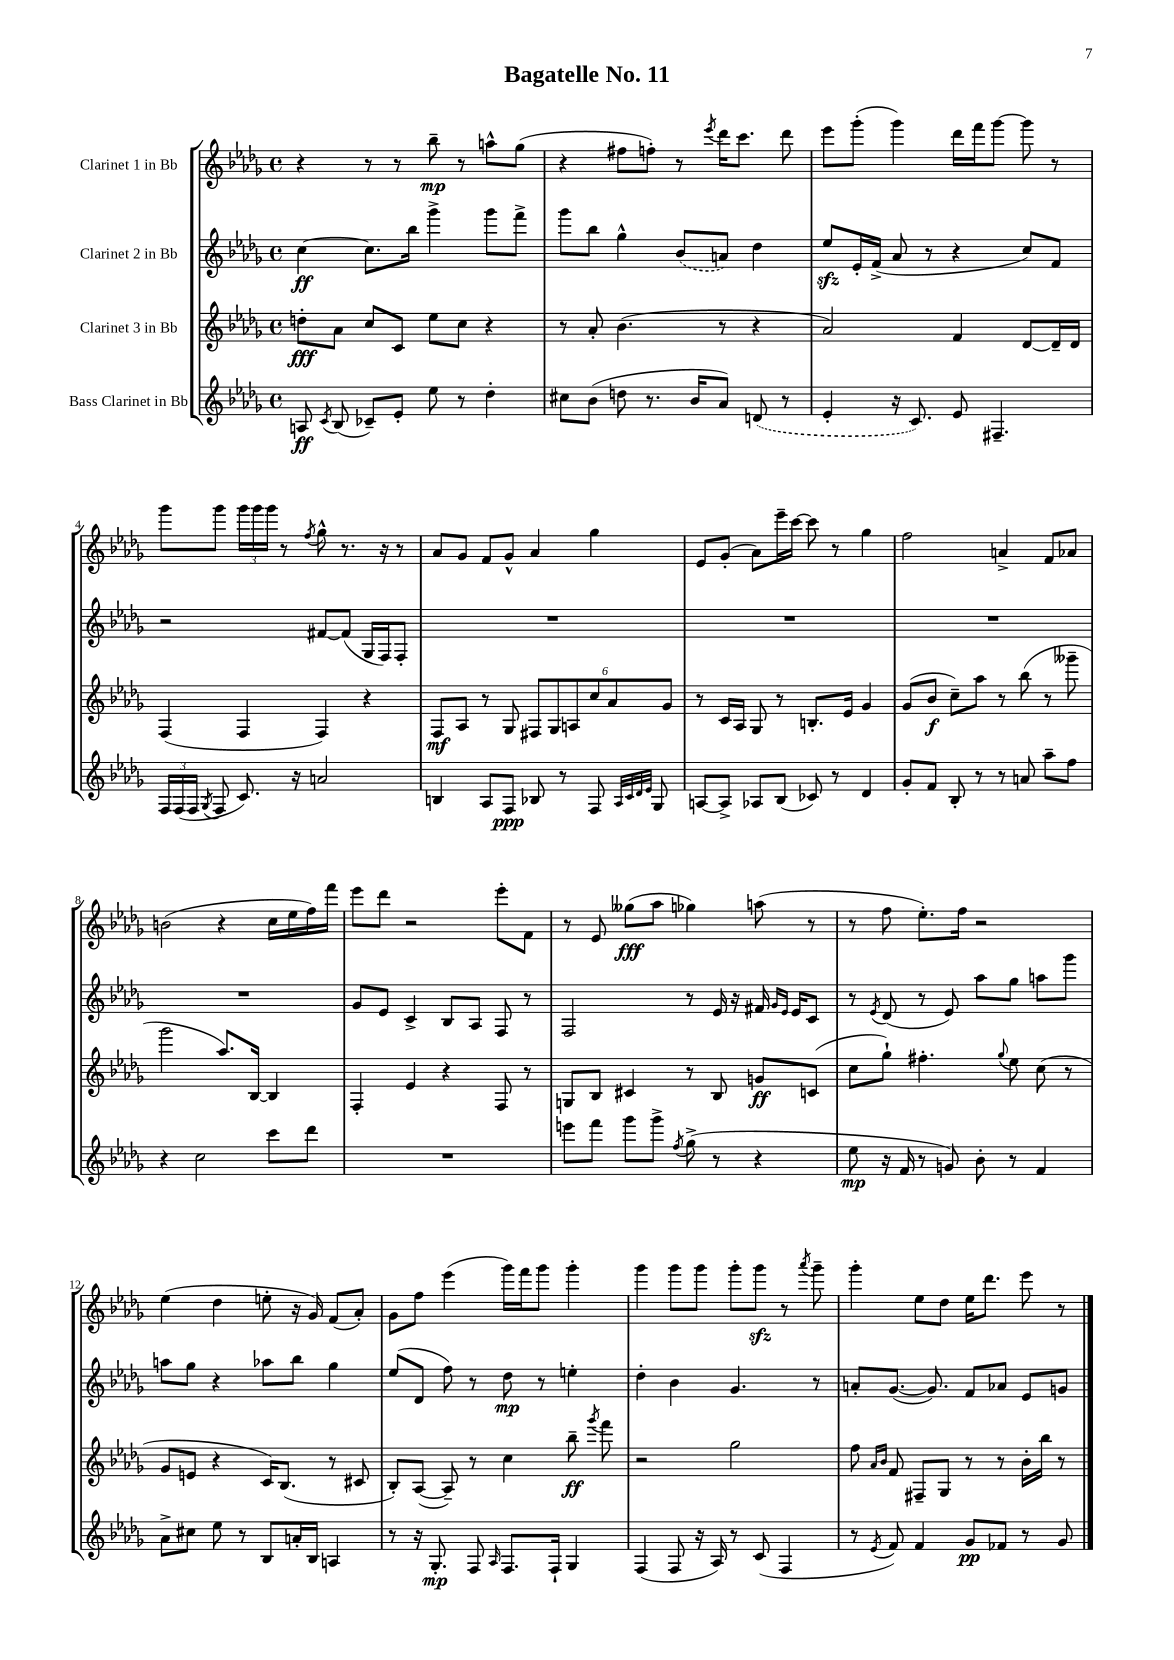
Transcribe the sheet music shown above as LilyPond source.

\header { title = "Bagatelle No. 11" }
<<
\new StaffGroup <<
\new Staff = "s0" \with { instrumentName = "Clarinet 1 in Bb" } {
    \clef treble \key des \major \defaultTimeSignature \time 4/4
    \autoBeamOff r4 r8 r8 bes''8--\mp r8 a''8[-^ ges''8]( |
    r4 fis''8[ f''8]-.) r8 \acciaccatura { ees'''8 } des'''16[ c'''8.] des'''8 |
    ees'''8[ ges'''8]-.( ges'''4) des'''16[ f'''16 ges'''8]~ ges'''8 r8 |
    ges'''8[ ges'''8] \tuplet 3/2 { ges'''16[ ges'''16 ges'''16] } r8 \acciaccatura { f''8 } ges''8-^ r8. r16 r8 |
    aes'8[ ges'8] f'8[ ges'8]-^ aes'4 ges''4 |
    ees'8[ ges'8]-.( aes'8[) ees'''16-- c'''16]~ c'''8 r8 ges''4 |
    f''2 a'4-> f'8[ aes'8] |
    b'2( r4 c''16[ ees''16 f''16) f'''16] |
    ees'''8[ des'''8] r2 ees'''8[-. f'8] |
    r8 ees'8 geses''8[\fff( aes''8] ges''4) a''8( r8 |
    r8 f''8 ees''8.[-.) f''16] r2 |
    ees''4( des''4 e''8-. r16 ges'16) f'8[( aes'8]-.) |
    ges'8[ f''8] ees'''4( ges'''16[) f'''16 ges'''8] ges'''4-. |
    ges'''4 ges'''8[ ges'''8] ges'''8[-. ges'''8]\sfz r8 \acciaccatura { aes'''8 } ges'''8-- |
    ges'''4-. ees''8[ des''8] ees''16[ des'''8.] ees'''8 r8 \bar "|." |
}
\new Staff = "s1" \with { instrumentName = "Clarinet 2 in Bb" } {
    \clef treble \key des \major \defaultTimeSignature \time 4/4
    \autoBeamOff c''4~\ff c''8.[ bes''16] ges'''4-> ges'''8[ f'''8]-> |
    ges'''8[ bes''8] ges''4-^ \once \slurDashed bes'8[( a'8]) des''4 |
    ees''8[\sfz ees'16-. f'16]->( aes'8 r8 r4 c''8[) f'8] |
    r2 fis'8[~ fis'8]( ges16[ f16) f8]-. |
    R1 |
    R1 |
    R1 |
    R1 |
    ges'8[ ees'8] c'4-> bes8[ aes8] f8 r8 |
    f2 r8 ees'16 r16 fis'16 \grace { ges'16[ ees'16] } ees'16[ c'8] |
    r8 \acciaccatura { ees'8 } des'8( r8 ees'8) aes''8[ ges''8] a''8[ ges'''8] |
    a''8[ ges''8] r4 aes''8[ bes''8] ges''4 |
    ees''8[( des'8] f''8) r8 des''8\mp r8 e''4-. |
    des''4-. bes'4 ges'4. r8 |
    a'8[-. ges'8.]~( ges'8.) f'8[ aes'8] ees'8[ g'8] \bar "|." |
}
\new Staff = "s2" \with { instrumentName = "Clarinet 3 in Bb" } {
    \clef treble \key des \major \defaultTimeSignature \time 4/4
    \autoBeamOff d''8[-.\fff aes'8] c''8[ c'8] ees''8[ c''8] r4 |
    r8 aes'8-. bes'4.( r8 r4 |
    aes'2) f'4 des'8[~ des'16-- des'16] |
    f4( f4 f4) r4 |
    f8[\mf aes8] r8 ges8 \tuplet 6/4 { fis8[ ges8 a8 c''8 aes'8 ges'8] } |
    r8 c'16[ aes16] ges8 r8 b8.[-. ees'16] ges'4 |
    ges'8[( bes'8]\f c''8[--) aes''8] r8 bes''8( r8 geses'''8-- |
    ges'''2 aes''8.[) bes16]~ bes4 |
    f4-. ees'4 r4 f8 r8 |
    g8[ bes8] cis'4 r8 bes8 g'8[\ff c'8]( |
    c''8[ ges''8]-!) fis''4.-. \appoggiatura { ges''8 } ees''8 c''8( r8 |
    ges'8[ e'8] r4 c'16[) bes8.]( r8 cis'8 |
    bes8[-.) aes8]~( aes8--) r8 c''4 bes''8--\ff \acciaccatura { ges'''8 } f'''8 |
    r2 ges''2 |
    f''8 \grace { aes'16[ bes'16] } f'8 fis8[-- ges8] r8 r8 bes'16[-. bes''16] r8 \bar "|." |
}
\new Staff = "s3" \with { instrumentName = "Bass Clarinet in Bb" } {
    \clef treble \key des \major \defaultTimeSignature \time 4/4
    \autoBeamOff a8\ff \acciaccatura { c'8 } bes8( ces'8[--) ees'8]-. ees''8 r8 des''4-. |
    cis''8[ bes'8]( d''8 r8. bes'16[ aes'8]) \once \slurDashed d'8( r8 |
    ees'4-. r16 c'8.) ees'8 fis4.-- |
    \tuplet 3/2 { f16[ f16( f16] } \acciaccatura { ges8 } f8 c'8.) r16 a'2 |
    b4 aes8[ f8]\ppp bes8 r8 f8 \grace { aes32[ c'32 des'32 ees'32] } ges8 |
    a8[~ a8]-> aes8[ bes8]( ces'8) r8 des'4 |
    ges'8[-. f'8] bes8-. r8 r8 a'8 aes''8[-- f''8] |
    r4 c''2 c'''8[ des'''8] |
    R1 |
    e'''8[ f'''8] ges'''8[ ges'''8]-> \acciaccatura { f''8 } ges''8->( r8 r4 |
    ees''8\mp r16 f'16 r8 g'8) bes'8-. r8 f'4 |
    aes'8[-> cis''8] ees''8 r8 bes8[ a'16-. bes16] a4 |
    r8 r16 ges8.-.\mp f8 \grace { aes16 } f8.[ f16]-! ges4 |
    f4( f8 r16 aes16) r8 c'8( f4 |
    r8 \acciaccatura { ees'8 } f'8) f'4 ges'8[\pp fes'8] r8 ges'8 \bar "|." |
}
>>
>>
